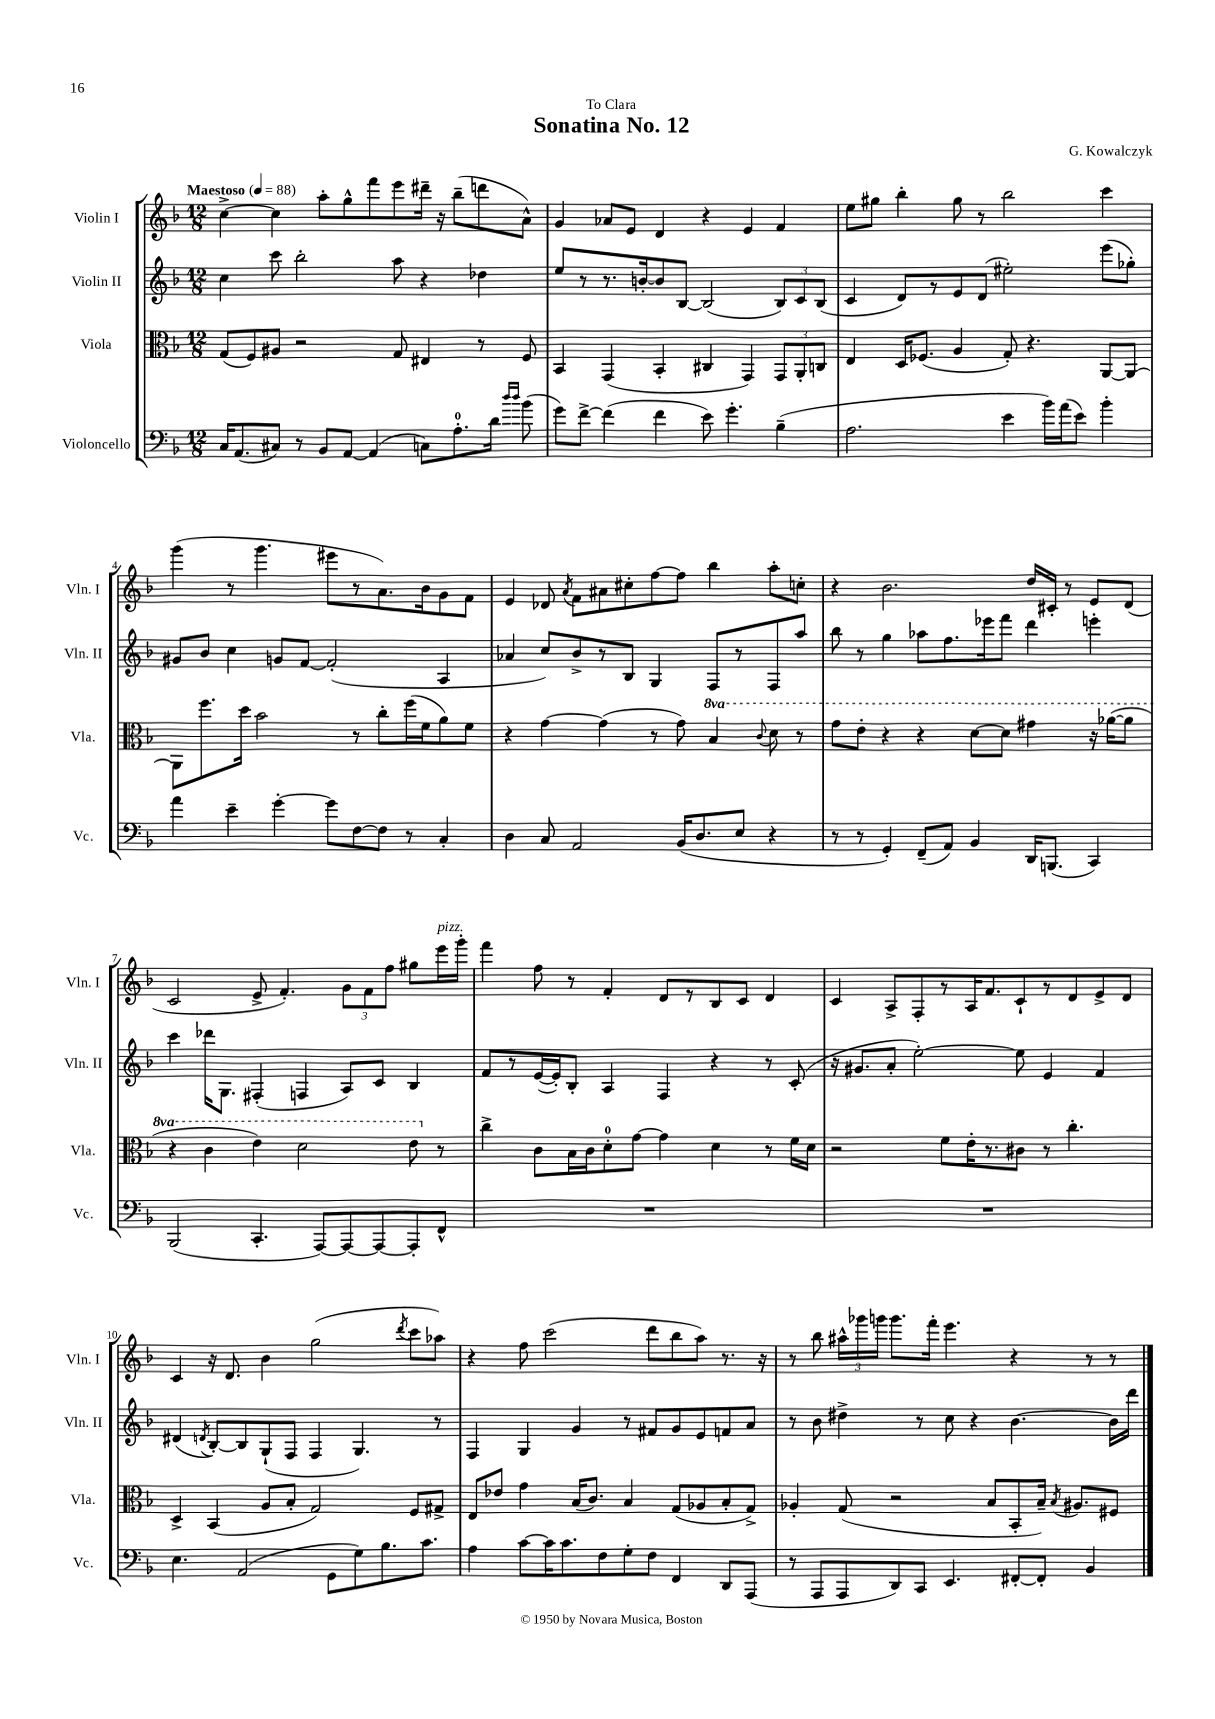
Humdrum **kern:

**kern	**kern	**kern	**kern
*staff4	*staff3	*staff2	*staff1
*clefF4	*clefC3	*clefG2	*clefG2
*k[b-]	*k[b-]	*k[b-]	*k[b-]
*M12/8	*M12/8	*M12/8	*M12/8
*MM88	*MM88	*MM88	*MM88
16C/LK	(8G/L	4cc\	[4cc^\
(8.AA/	.	.	.
.	8F/)	.	.
8C#/J)	8A#/J	8ccc\	4cc\]
8r	2r	2bb-'\	.
8BB-/L	.	.	8aa'\L
[8AA/J	.	.	8gg^^\
(4AA/]	.	.	8fff\
.	8G/	8aa\	8eee\
8C\L)	4E#/	4r	16ddd#~\Jk
.	.	.	16r
8.A'\	.	.	(8bb-~\L
.	8r	4dd-\	8ddd\
16d\Jk	.	.	.
16qqdd/LL	.	.	.
16qqdd/JJ	.	.	.
(8b-\	8F/	.	8a^^\J)
=	=	=	=
8g\L)	4BB-/	8ee/L	4g/
[8f^\J	.	8r	.
(4f\]	(4GG/	8.r	8a-/L
.	.	.	8e/J
.	.	[16b'/k	.
4f\	4BB-'/	8b/]	4d/
.	.	[8B-/J	.
8e\)	4C#/	(2B-/]	4r
4.g'\	.	.	.
.	4GG/)	.	4e/
(4B-~\	12GG/L	12B-/L)	4f/
.	12AA'/	12c/	.
.	12C/J	(12B-/J	.
=	=	=	=
2.A\	4E/	4c/	8ee\L
.	.	.	8gg#\J
.	16D/LK	8d/L)	4bb-'\
.	(8.F-/J	.	.
.	.	8r	.
.	4A/	8e/	8gg#\
.	.	(8d/J	8r
4e\	8G'/)	2ee#'\)	2bb-\
.	4.r	.	.
16b-\LL)	.	.	.
(16a\J	.	.	.
8e\J)	.	.	.
4b-'\	[8AA/L	(8eee\L	4ccc\
.	8AA/_J	8gg-'\J)	.
=	=	=	=
4a\	8AA\]L	8g#/L	(4ggg\
.	8.ff\	8b-/J	.
4e~\	.	4cc\	8r
.	16dd\Jk	.	.
.	2b-\	.	4.ggg\
[4g'\	.	8g/L	.
.	.	[8f/J	.
8g\]L	.	(2f'/]	8eee#\L
[8F\	8r	.	8r
8F\]J	8cc'\L	.	8.a\)
8r	(16ff\L	.	.
.	16f\J	.	16b-\k
4C'/	8a\)	4A/	8g\
.	8f\J	.	8f\J
=	=	=	=
4D\	4r	4a-/	4e/
8C/	[4g\	8cc/L)	8d-/
.	.	.	8qa/
2AA/	.	8b-^/	8f\L
.	(4g\]	8r	8a#\
.	.	8B-/J	8cc#'\
.	8r	4G/	[8ff\
(16BB-/LK	8g\)	.	8ff\]J
8.D/	.	.	.
.	4b-/	8F/L	4bb-\
8E/J	.	8r	.
.	8qqcc/	.	.
4r	8dd\	8F/	8aa'\L
.	8r	8aa/J	8cc'\J
=	=	=	=
8r	8gg\L	8bb-\	4r
8r	8ee'\J	8r	.
4GG'/)	4r	4gg\	2.b-\
(8FF~/L	4r	8aa-\L	.
8AA/J)	.	8.ff\	.
4BB-/	[8dd\L	.	.
.	.	16eee-\k	.
.	8dd\]J	8fff\J	.
16DD/LK	4gg#\	4ddd\	16dd/LL
(8.BBB/J	.	.	16c#'/JJ
.	.	.	8r
4CC/)	16r	4eee'\	8e/L
.	([16aa-\LK	.	.
.	8aa-\]J	.	(8d/J
=	=	=	=
(2BBB-/	4r	4ccc\	2c/
.	4cc\	16ddd-\LK	.
.	.	8.G\J	.
4.CC'/	4ee\)	(4F#'/	8e^/
.	.	.	4.f'/)
.	2dd\	4F/	.
[8AAA/L)	.	.	.
8AAA/_	.	8A/L)	12g\L
.	.	.	12f\
8AAA/_	.	8c/J	.
.	.	.	12ff\J
8AAA'/]	8ee\	4B-/	8gg#\L
8FF^^/J	8r	.	16eee\L
.	.	.	16ggg'\JJ
=	=	=	=
1.r	4cc^\	8f/L	4fff\
.	.	8r	.
.	8c\L	([16e/L	8ff\
.	.	16e'/]J)	.
.	16B-\L	8B-'/J	8r
.	16c\J	.	.
.	8d'\	4A/	4f'/
.	[8g\J	.	.
.	4g\]	4F/	8d/L
.	.	.	8r
.	4d\	4r	8B-/
.	.	.	8c/J
.	8r	8r	4d/
.	16f\LL	(8c'/	.
.	16d\JJ	.	.
=	=	=	=
1.r	2r	16r	4c/
.	.	8.g#/L	.
.	.	8a'/J	8A^/L
.	.	[2ee'\)	8F'/
.	8f\L	.	8r
.	16e'\K	.	16A/K
.	8.r	.	8.f/
.	8c#\J	8ee\]	8c`/
.	8r	4e/	8r
.	4.cc'\	.	8d/
.	.	4f/	8e^/
.	.	.	8d/J
=	=	=	=
4.E\	4D^/	(4d#/	4c/
.	.	8qd/	.
.	(4BB-/	[8B-'/L)	16r
.	.	.	8.d/
(2AA/	.	8B-/]	.
.	8A/L	(8G`/	4b-\
.	8B-'/J	8F/J	.
.	2G/)	4F/	(2gg\
8GG\L	.	.	.
8G\)	.	4.G/)	.
8.B-\	.	.	.
.	.	.	8qddd/
.	8F/L	.	8ccc\L
8.c\J	.	.	.
.	8G#^/J	8r	8aa-\J)
=	=	=	=
4A\	8E/L	4F/	4r
.	8e-/J	.	.
[8c\L	4g\	4G/	8ff\
16c\]K	.	.	(2ccc\
8.c\	.	.	.
.	(16B-/LK	4g/	.
.	8.c/J)	.	.
8F\	.	.	.
8G'\	4B-/	8r	.
8F\J	.	8f#/L	8ddd\L
4FF/	(8G/L	8g/	8bb-\
.	8A-/	8e/	8aa\J)
8DD/L	8B-'/	8f/	8.r
(8AAA/J	8G^/J)	8a/J	.
.	.	.	16r
=	=	=	=
8r	4A-'/	8r	8r
8AAA/L	.	8b-\	8bb-\
8AAA/	(8G/	4dd#^\	24aa#^^\LL
.	.	.	24ggg-\
.	.	.	24ggg\JJ
8DD/)	2r	.	8.ggg\L
8CC/J	.	8r	.
.	.	.	16fff'\Jk
4.EE/	.	8cc\	4.eee\
.	.	4r	.
.	8B-/L	.	.
[8FF#'/L	8BB-'/	[4.b-\	4r
8FF#'/]J	16B-~/Jk)	.	.
.	8qB-/	.	.
.	8.A#/L	.	.
4BB-/	.	.	8r
.	8F#/J	16b-\]LL	8r
.	.	16ddd\JJ	.
==	==	==	==
*-	*-	*-	*-
